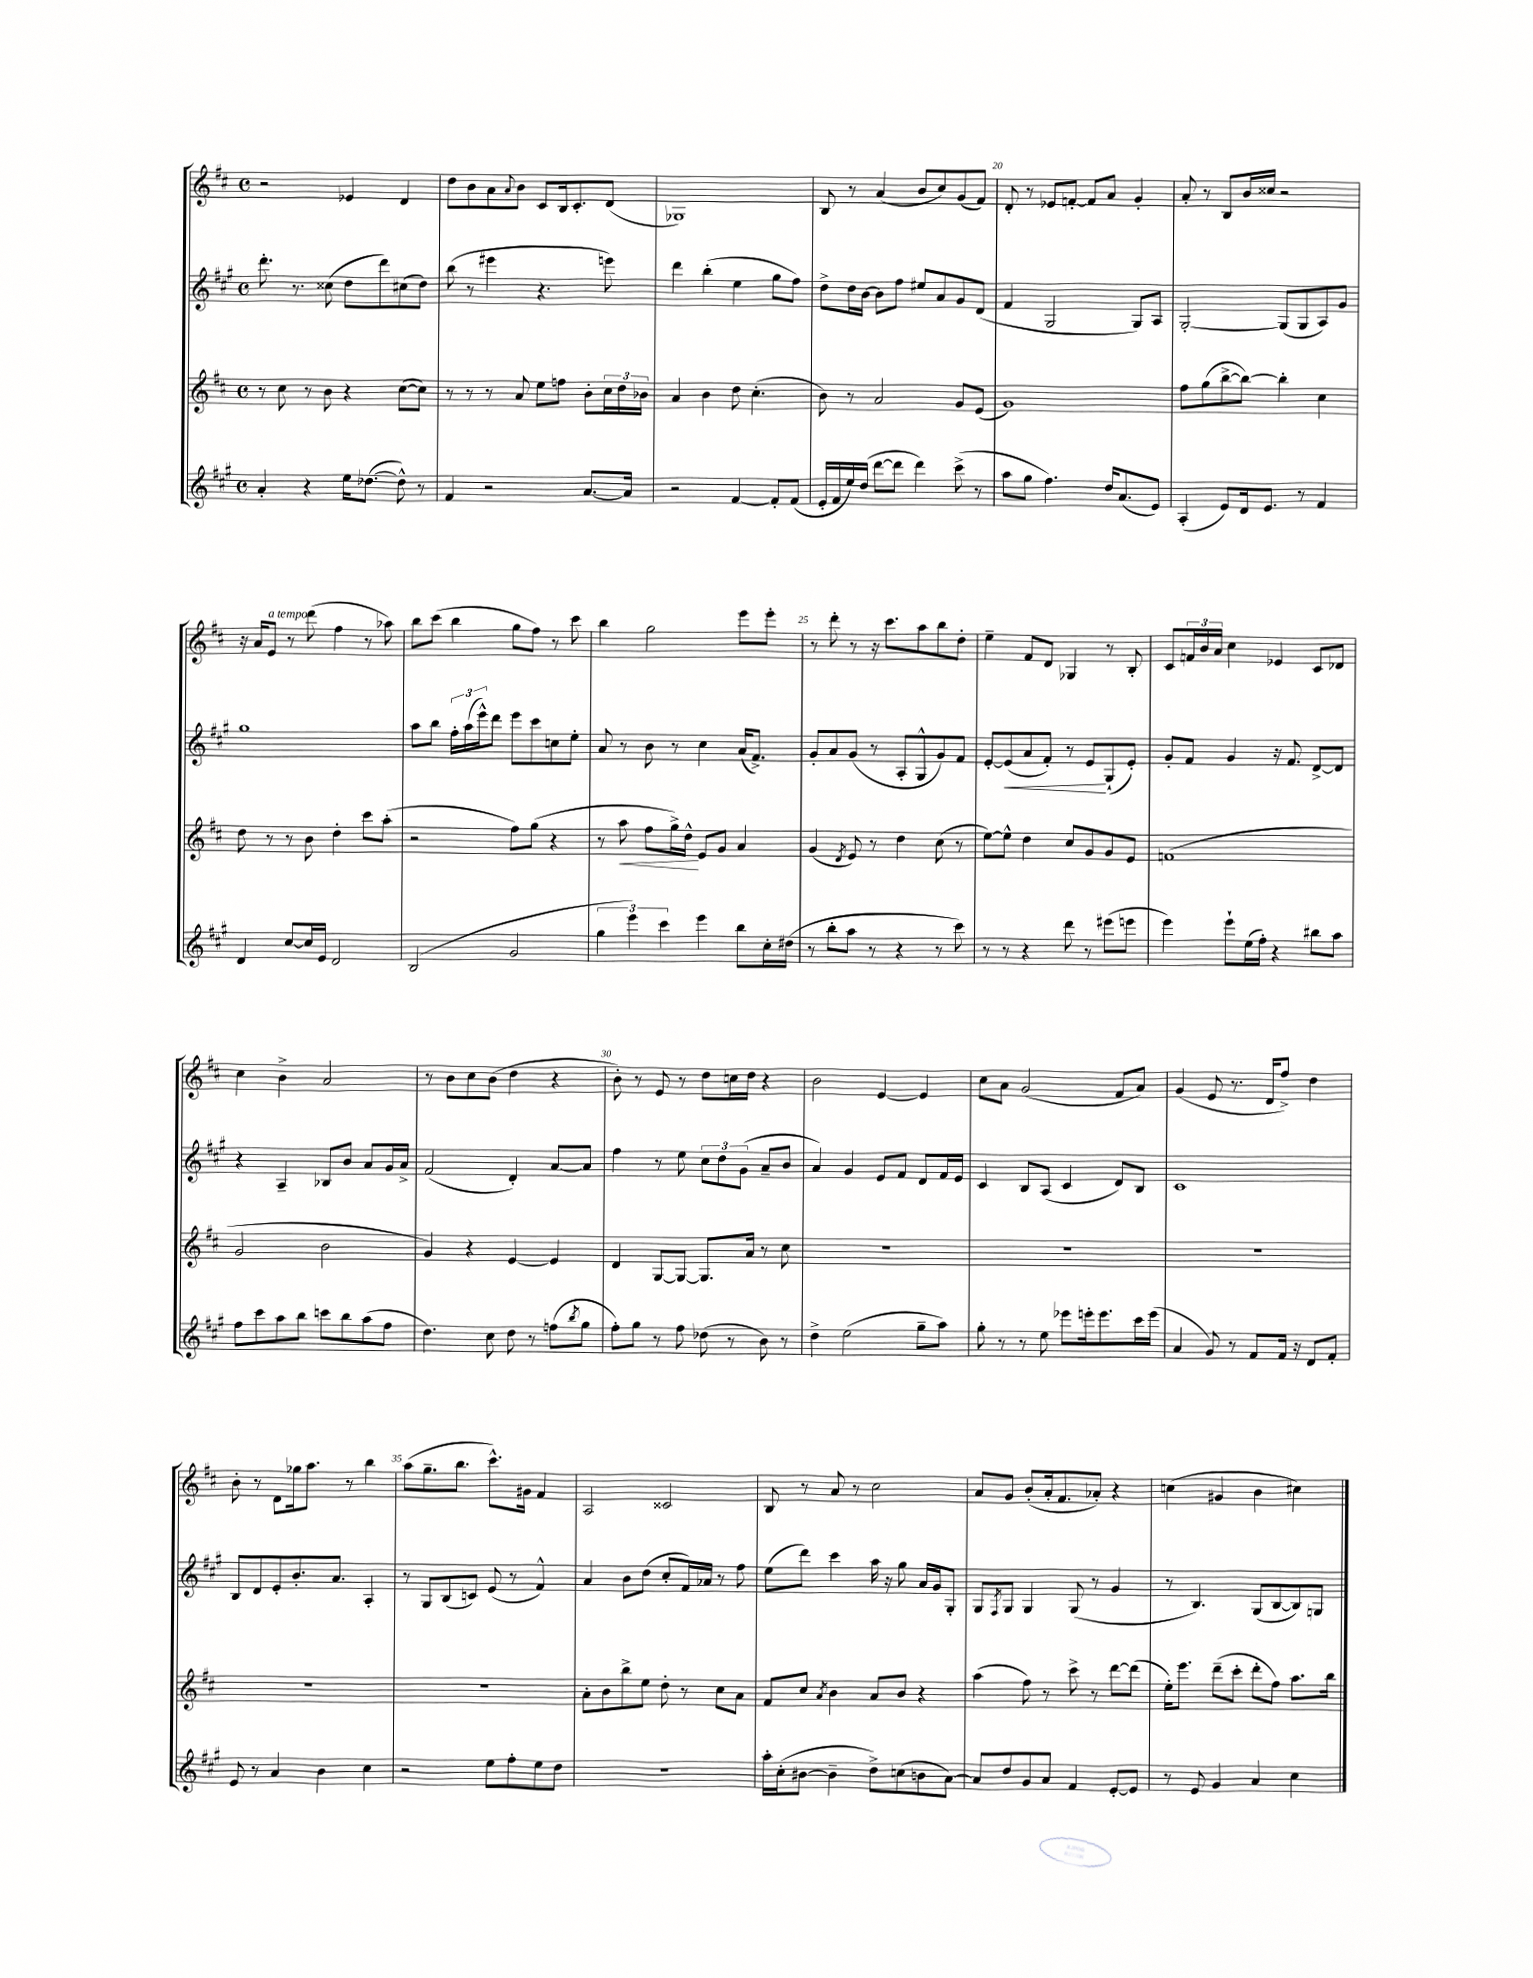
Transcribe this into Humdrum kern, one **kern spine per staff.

**kern	**kern	**kern	**kern
*staff4	*staff3	*staff2	*staff1
*clefG2	*clefG2	*clefG2	*clefG2
*k[f#c#g#]	*k[f#c#]	*k[f#c#g#]	*k[f#c#]
*M4/4	*M4/4	*M4/4	*M4/4
*met(c)	*met(c)	*met(c)	*met(c)
4a'/	8r	8.ddd'\	2r
.	8cc#\	.	.
.	.	8.r	.
4r	8r	.	.
.	8b\	(8cc##\	.
16ee\LK	4r	8dd\L	4e-/
([8.dd-\J	.	.	.
.	.	8ddd\)	.
8dd-^^\])	([8cc#\L	(8cc#\	4d/
8r	8cc#\]J)	8dd\J)	.
=	=	=	=
4f#/	8r	(8bb\	8dd\L
.	8r	8r	8b\
2r	8r	4eee#\	8a\
.	.	.	8qqa/
.	8a/	.	8b\J
.	8ee\L	4.r	8c#/L
.	8ff\J	.	16B/k
.	.	.	8.c#'/
[8.a/L	8b'\L	.	.
.	24cc#\L	8eee\)	(8d/J
.	24dd\	.	.
16a/]Jk	.	.	.
.	24b-\JJ	.	.
=	=	=	=
2r	4a/	4ddd\	1G-)
.	4b\	(4bb'\	.
[4f#/	8dd\	4ee\	.
.	(4.cc#'\	.	.
8f#'/]L	.	8gg#\L	.
(8f#/J	.	8ff#\J)	.
=	=	=	=
16e'/LL	8b\)	8dd^\L	8B/
16f#/	.	.	.
16ee/)	8r	16dd\L	8r
(16dd/JJ	.	[16b\JJ	.
[8ddd\L	2a/	8b\]L	(4a/
8ddd\]J	.	8ff#\J	.
4ddd\)	.	8ee#/L	8b/L
.	.	8a/	8cc#/)
(8ccc#^\	8g/L	8g#/	(8g/
8r	(8e/J	(8d/J	8f#/J)
=	=	=	=
8aa\L	1g)	4f#/	8d'/
8gg#\J	.	.	8r
4.ff#\)	.	2G#/	8e-/L
.	.	.	[8f'/J
.	.	.	8f/]L
16dd/LK	.	.	8a/J
(8.a/	.	.	.
.	.	8G#/L)	4g'/
8e/J)	.	8A/J	.
=	=	=	=
(4A'/	8ff#\L	[2G#'/	8a'/
.	(8gg\	.	8r
8e/L)	[8bb^\	.	8B/L
16d/k	8bb\_J)	.	16b/L
8.e/J	.	.	16cc##/JJ
.	4bb'\]	(8G#/]L	2r
8r	.	8G#/	.
4f#/	4cc#\	8A/)	.
.	.	8g#/J	.
=	=	=	=
4d/	8dd\	1gg#	16r
.	.	.	16a/LK
.	8r	.	8e/J
[8cc#/L	8r	.	8r
16cc#/]L	8b\	.	(8ddd\
16e/JJ	.	.	.
2d/	4dd'\	.	4ff#\
.	8ccc#\L	.	8r
.	(8aa'\J	.	8aa-\)
=	=	=	=
(2B/	2r	8aa\L	8bb\L
.	.	8bb\J	(8ccc#\J
.	.	24ff#'\LL	4bb\
.	.	(24aa\	.
.	.	24eee^^\J)	.
.	.	8ddd\J	.
2g#/	8ff#\L)	8eee\L	8gg\L
.	(8gg\J	8ccc#\	8ff#\J)
.	4r	8cc\	8r
.	.	8ee'\J	8ccc#\
=	=	=	=
6gg#\	8r	8a/	4bb\
.	8aa\	8r	.
6eee\)	.	.	.
.	8ff#\L	8b\	2gg\
6ccc#\	.	.	.
.	16gg^\L)	8r	.
.	16dd^^\JJ	.	.
4eee\	8e/L	4cc#\	.
.	8g/J	.	.
8bb\L	4a/	(16a/LK	8eee\L
.	.	8.f#^/J)	.
16cc#'\L	.	.	8eee'\J
(16dd#\JJ	.	.	.
=	=	=	=
8r	(4g/	8g#'/L	8r
8bb'\L	.	8a/	8ddd'\
.	8qd/	.	.
8aa\J	8e/)	(8g#/J	8r
8r	8r	8r	16r
.	.	.	8.ccc#\L
4r	4dd\	8A'/L	.
.	.	8G#^^/	8aa\
8r	(8cc#\	8g#/)	8bb\
8ccc#\)	8r	8f#/J	8dd'\J
=	=	=	=
8r	[8ee\L)	[8e'/L	4ee~\
8r	8ee^^\]J	(8e/]	.
4r	4dd\	8a/	8f#/L
.	.	8f#'/J)	8d/J
8ddd\	8cc#/L	8r	4G-/
8r	8g/	8e/L	.
(8eee#\L	8g/	(8G#`/	8r
8eee\J	8e/J	8e'/J)	8B'/
=	=	=	=
4eee\)	(1f	8g#'/L	8c#/L
.	.	8f#/J	24f/L
.	.	.	24b/
.	.	.	24a/JJ
8eee`\L	.	4g#/	4cc#\
(16ee\L	.	.	.
16ff#'\JJ)	.	.	.
4r	.	16r	4e-/
.	.	8.f#/	.
8bb#\L	.	[8d^/L	8c#/L
8aa\J	.	8d/]J	8d-/J
=	=	=	=
8ff#\L	2g/	4r	4cc#\
8ccc#\	.	.	.
8aa\	.	4A~/	4b^\
8bb\J	.	.	.
8ccc\L	2b\	8B-/L	2a/
8bb\	.	8b/J	.
(8aa\	.	8a/L	.
8ff#\J	.	16g#/L	.
.	.	16a^/JJ	.
=	=	=	=
4.dd\)	4g/)	(2f#/	8r
.	.	.	8b\L
.	4r	.	8cc#\
8cc#\	.	.	(8b\J
8dd\	[4e/	4d'/)	4dd\
8r	.	.	.
(8ff\L	4e/]	[8a/L	4r
8qbb/	.	.	.
8gg#\J	.	8a/]J	.
=	=	=	=
8ff#'\L)	4d/	4ff#\	8b'\)
8gg#\J	.	.	8r
8r	[8G/L	8r	8e/
8ff#\	8G/_J	8ee\	8r
(8dd-\	8.G/]L	12cc#\L	8dd\L
.	.	12dd\	.
8r	.	.	16cc\L
.	.	(12g#\J	.
.	16a/Jk	.	16dd\JJ
8b\)	8r	8a~/L	4r
8r	8cc#\	8b/J	.
=	=	=	=
4dd^\	1r	4a/)	2b\
(2ee\	.	4g#/	.
.	.	8e/L	[4e/
.	.	8f#/J	.
8gg#~\L	.	8d/L	4e/]
8aa\J)	.	16f#/L	.
.	.	16e/JJ	.
=	=	=	=
8gg#'\	1r	4c#/	8cc#\L
8r	.	.	8a\J
8r	.	8B/L	(2g/
8ee\	.	(8A/J	.
8eee-\L	.	4c#/	.
16eee'\k	.	.	.
8.eee\	.	.	.
.	.	8d/L)	8f#/L
16ccc#\L	.	8B/J	8a/J)
(16eee\JJ	.	.	.
=	=	=	=
4a/	1r	1c#	(4g/
8g#/)	.	.	8e/
8r	.	.	8.r
8f#/L	.	.	.
.	.	.	16d/LK
16f#/Jk	.	.	8ff#^/J)
16r	.	.	.
8d/L	.	.	4dd\
8f#'/J	.	.	.
=	=	=	=
8e/	1r	8B/L	8b'\
8r	.	8d/	8r
4a/	.	8e'/	8d\L
.	.	8.b'/	16gg-\k
.	.	.	8.aa\J
4b\	.	.	.
.	.	8.a/J	.
.	.	.	8r
4cc#\	.	4A'/	4bb\
=	=	=	=
2r	1r	8r	(8aa\L
.	.	8G#/L	8.gg~\
.	.	(8B/	.
.	.	.	8.bb\J
.	.	8c/J)	.
8ee\L	.	(8e/	8.ccc#^^\L)
8ff#'\	.	8r	.
.	.	.	16g#\Jk
8ee\	.	4f#^^/)	4f#/
8dd\J	.	.	.
=	=	=	=
1r	8a'\L	4a/	2A/
.	8b\	.	.
.	8bb^\	8b\L	.
.	8ee\J	(8dd\J	.
.	8dd'\	8cc#'/L	2c##/
.	8r	16f#/L)	.
.	.	16a-/JJ	.
.	8cc#\L	8r	.
.	8a\J	8ff#\	.
=	=	=	=
16aa'\LL	8f#/L	(8ee\L	8B/
(16cc#'\J	.	.	.
[8b#\J	8cc#/J	8ddd\J)	8r
.	8qa/	.	.
4b#~\]	4b\	4ccc#\	8a/
.	.	.	8r
8dd^\L)	8a/L	16aa\	2cc#\
.	.	16r	.
(8cc\	8b/J	8gg#\	.
8b\	4r	16a/LL	.
.	.	16g#/J	.
[8a\J)	.	8G#'/J	.
=	=	=	=
8a/]L	(4aa\	8G#/L	8a/L
.	.	8qF#/	.
8dd/	.	8G#/J	8g/J
8g#/	8ff#\)	4G#/	(8b'/L
8a/J	8r	.	16a'/k
.	.	.	8.f#/
4f#/	8ccc#^\	(8G#/	.
.	8r	8r	8a-'/J)
[8e'/L	[8ddd\L	4g#/	4r
8e/]J	(8ddd\]J	.	.
=	=	=	=
8r	16ee'\LK)	8r	(4cc\
.	8.eee\J	.	.
8e/	.	4.B/)	.
4g#/	(8ddd~\L	.	4g#/
.	8ccc#'\J	.	.
4a/	8ddd'\L	(8G#/L	4b\
.	8ff#\J)	[8B/	.
4cc#\	8.aa\L	8B/])	4cc#\)
.	.	8G/J	.
.	16bb\Jk	.	.
==	==	==	==
*-	*-	*-	*-
